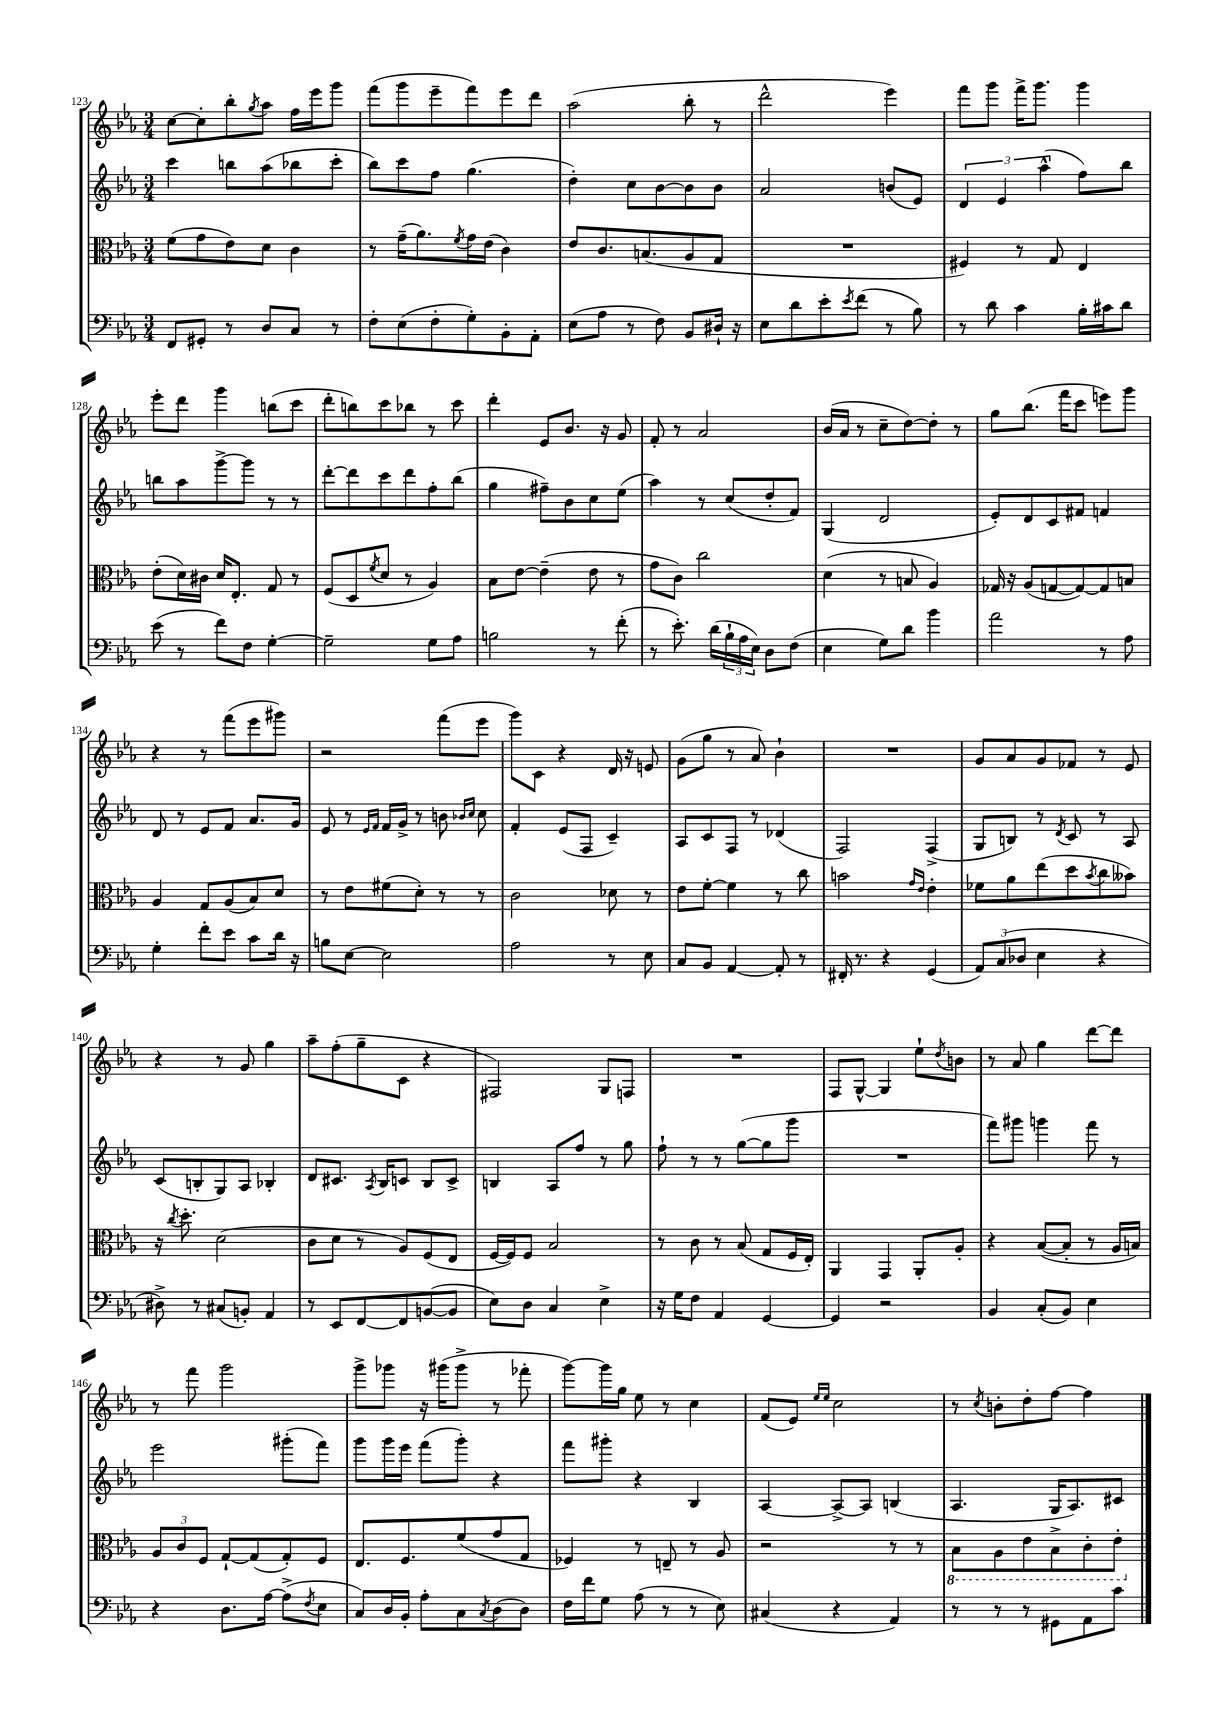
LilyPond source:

<<
\new StaffGroup <<
\new Staff = "s0" {
    \clef treble \key ees \major \numericTimeSignature \time 3/4
    c''8~ c''8-. bes''8-. \acciaccatura { g''8 } aes''8 f''16 ees'''16 g'''8 |
    f'''8( g'''8 ees'''8-- f'''8) ees'''8 d'''8 |
    aes''2( bes''8-. r8 |
    d'''2-^ ees'''4) |
    f'''8 g'''8 f'''16-> g'''8. g'''4 |
    ees'''8-. d'''8 g'''4 b''8( c'''8 |
    d'''8-. b''8) c'''8 bes''8 r8 c'''8 |
    d'''4-. ees'8 bes'8. r16 g'8 |
    f'8-. r8 aes'2 |
    bes'16( aes'16 r8 c''8-- d''8~) d''8-. r8 |
    g''8 bes''8.( f'''16 c'''8 e'''8) g'''8 |
    r4 r8 f'''8( ees'''8 gis'''8) |
    r2 f'''8( ees'''8 |
    g'''8) c'8 r4 d'16 r16 e'8 |
    g'8( g''8 r8 aes'8) bes'4-! |
    R2. |
    g'8 aes'8 g'8 fes'8 r8 ees'8 |
    r4 r8 g'8 g''4 |
    aes''8-- f''8-.( g''8-- c'8 r4 |
    fis2) g8 f8 |
    R2. |
    f8 g8~-^ g4 ees''8-! \acciaccatura { d''8 } b'8 |
    r8 aes'8 g''4 d'''8~ d'''8 |
    r8 f'''8 g'''2 |
    g'''8-> ges'''8 r16 gis'''16( gis'''8-> r8 fes'''8-. |
    g'''8~) g'''16 g''16 ees''8 r8 c''4 |
    f'8( ees'8) \grace { ees''16 ees''16 } c''2 |
    r8 \acciaccatura { c''8 } b'8-. d''8-. f''8~ f''4 \bar "|." |
}
\new Staff = "s1" {
    \clef treble \key ees \major \numericTimeSignature \time 3/4
    c'''4 b''8 aes''8( bes''8 c'''8-. |
    bes''8) c'''8 f''8 g''4.( |
    d''4-.) c''8 bes'8~ bes'8 bes'8 |
    aes'2 b'8( ees'8) |
    \tuplet 3/2 { d'4 ees'4 aes''4-^( } f''8) bes''8 |
    b''8 aes''8 g'''8~-> g'''8 r8 r8 |
    d'''8~-. d'''8 c'''8 d'''8 f''8-. bes''8( |
    g''4 fis''8--) bes'8 c''8 ees''8( |
    aes''4) r8 c''8( d''8-. f'8) |
    g4( d'2 |
    ees'8-.) d'8 c'8 fis'8 f'4 |
    d'8 r8 ees'8 f'8 aes'8. g'16 |
    ees'8 r8 \grace { ees'16 f'16 } f'16 g'16-> r8 b'8 \grace { bes'16 c''16 } c''8 |
    f'4-. ees'8( f8 c'4--) |
    aes8 c'8 f8 r8 des'4( |
    f2) f4->( |
    g8 b8) r8 \acciaccatura { d'8 } c'8 r8 aes8 |
    c'8( b8-. g8) aes8 bes4-. |
    d'8 cis'8. \acciaccatura { aes8 } bes16 c'8 bes8 c'8-> |
    b4 aes8 f''8 r8 g''8 |
    f''8-! r8 r8 g''8~( g''8 g'''8 |
    R2. |
    f'''8) gis'''8 g'''4 f'''8 r8 |
    ees'''2 gis'''8-.( f'''8) |
    g'''8 g'''16 ees'''16 f'''8( g'''8-.) r4 |
    f'''8 gis'''8-. r4 bes4 |
    aes4~ aes8~-> aes8 b4( |
    aes4. g16 aes8.) cis'8 \bar "|." |
}
\new Staff = "s2" {
    \clef alto \key ees \major \numericTimeSignature \time 3/4
    f'8( g'8 ees'8) d'8 c'4 |
    r8 g'16--( aes'8.) \acciaccatura { f'8 } g'16 ees'16( c'4) |
    ees'8 c'8. b8.( aes8 g8 |
    R2. |
    fis4) r8 g8 ees4 |
    ees'8-.( d'16) cis'16 d'16 ees8.-. g8 r8 |
    f8( d8 \acciaccatura { f'8 } d'8 r8 aes4) |
    bes8 ees'8~ ees'4--( ees'8 r8 |
    g'8 c'8) c''2 |
    d'4( r8 b8 aes4) |
    ges16 r16 aes8( g8~ g8~) g8 b8 |
    aes4 g8 aes8( bes8) d'8 |
    r8 ees'8 fis'8( d'8-.) r8 r8 |
    c'2 des'8 r8 |
    ees'8 f'8~-. f'4 r8 c''8 |
    b'2 \grace { g'16 ees'16 } ees'4-. |
    fes'8 aes'8 ees''8( d''8 \acciaccatura { bes'8 } c''8 beses'8) |
    r16 \acciaccatura { c''8 } d''8.-. d'2( |
    c'8 d'8 r8 aes8) f8( ees8 |
    f16~ f16) f8 bes2 |
    r8 c'8 r8 bes8( g8 f16 ees16-.) |
    aes,4 g,4 aes,8-. aes8-. |
    r4 bes8~( bes8-. r8 aes16 b16) |
    \tuplet 3/2 { aes8 c'8 f8 } g8~-! g8( g8-.) f8 |
    ees8. f8. f'8( g'8 g8 |
    fes4) r8 e8-- r8 aes8 |
    r2 r8 r8 |
    \ottava #-1 bes,8 aes,8 ees8 bes,8-> c8-. ees8-. \ottava #0 \bar "|." |
}
\new Staff = "s3" {
    \clef bass \key ees \major \numericTimeSignature \time 3/4
    f,8 gis,8-. r8 d8 c8 r8 |
    f8-. ees8( f8-. g8-.) bes,8-. aes,8-. |
    ees8( aes8 r8 f8) bes,8 dis16-! r16 |
    ees8 d'8 ees'8-. \acciaccatura { ees'8 } f'8( r8 bes8) |
    r8 d'8 c'4 bes16-. cis'16 d'8 |
    ees'8( r8 f'8) f8 g4~-. |
    g2-- g8 aes8 |
    b2 r8 f'8-.( |
    r8 ees'8.-.) d'16( \tuplet 3/2 { bes16-! aes16 ees16) } d8 f8( |
    ees4 g8) d'8 bes'4 |
    aes'2 r8 aes8 |
    g4-. f'8-. ees'8 c'8 d'16 r16 |
    b8 ees8~ ees2 |
    aes2 r8 ees8 |
    c8 bes,8 aes,4~ aes,8-. r8 |
    fis,16-. r8. r4 g,4( |
    \tuplet 3/2 { aes,8) c8( des8 } ees4 r4 |
    dis8->) r8 cis8( b,8-.) aes,4 |
    r8 ees,8 f,8~ f,8 b,8~( b,8 |
    ees8) d8 c4 ees4-> |
    r16 g16 f8 aes,4 g,4~ |
    g,4 r2 |
    bes,4 c8-.( bes,8) ees4 |
    r4 d8. aes16~ aes8->( \acciaccatura { f8 } ees8 |
    c8) d16 bes,16-. aes8-. c8 \acciaccatura { c8 } d8( d8) |
    f16 f'16 g8 aes8( r8 r8 ees8) |
    cis4( r4 aes,4) |
    r8 r8 r8 gis,8 aes,8 c'8 \bar "|." |
}
>>
>>
\layout { \context { \Score currentBarNumber = #123 } }
